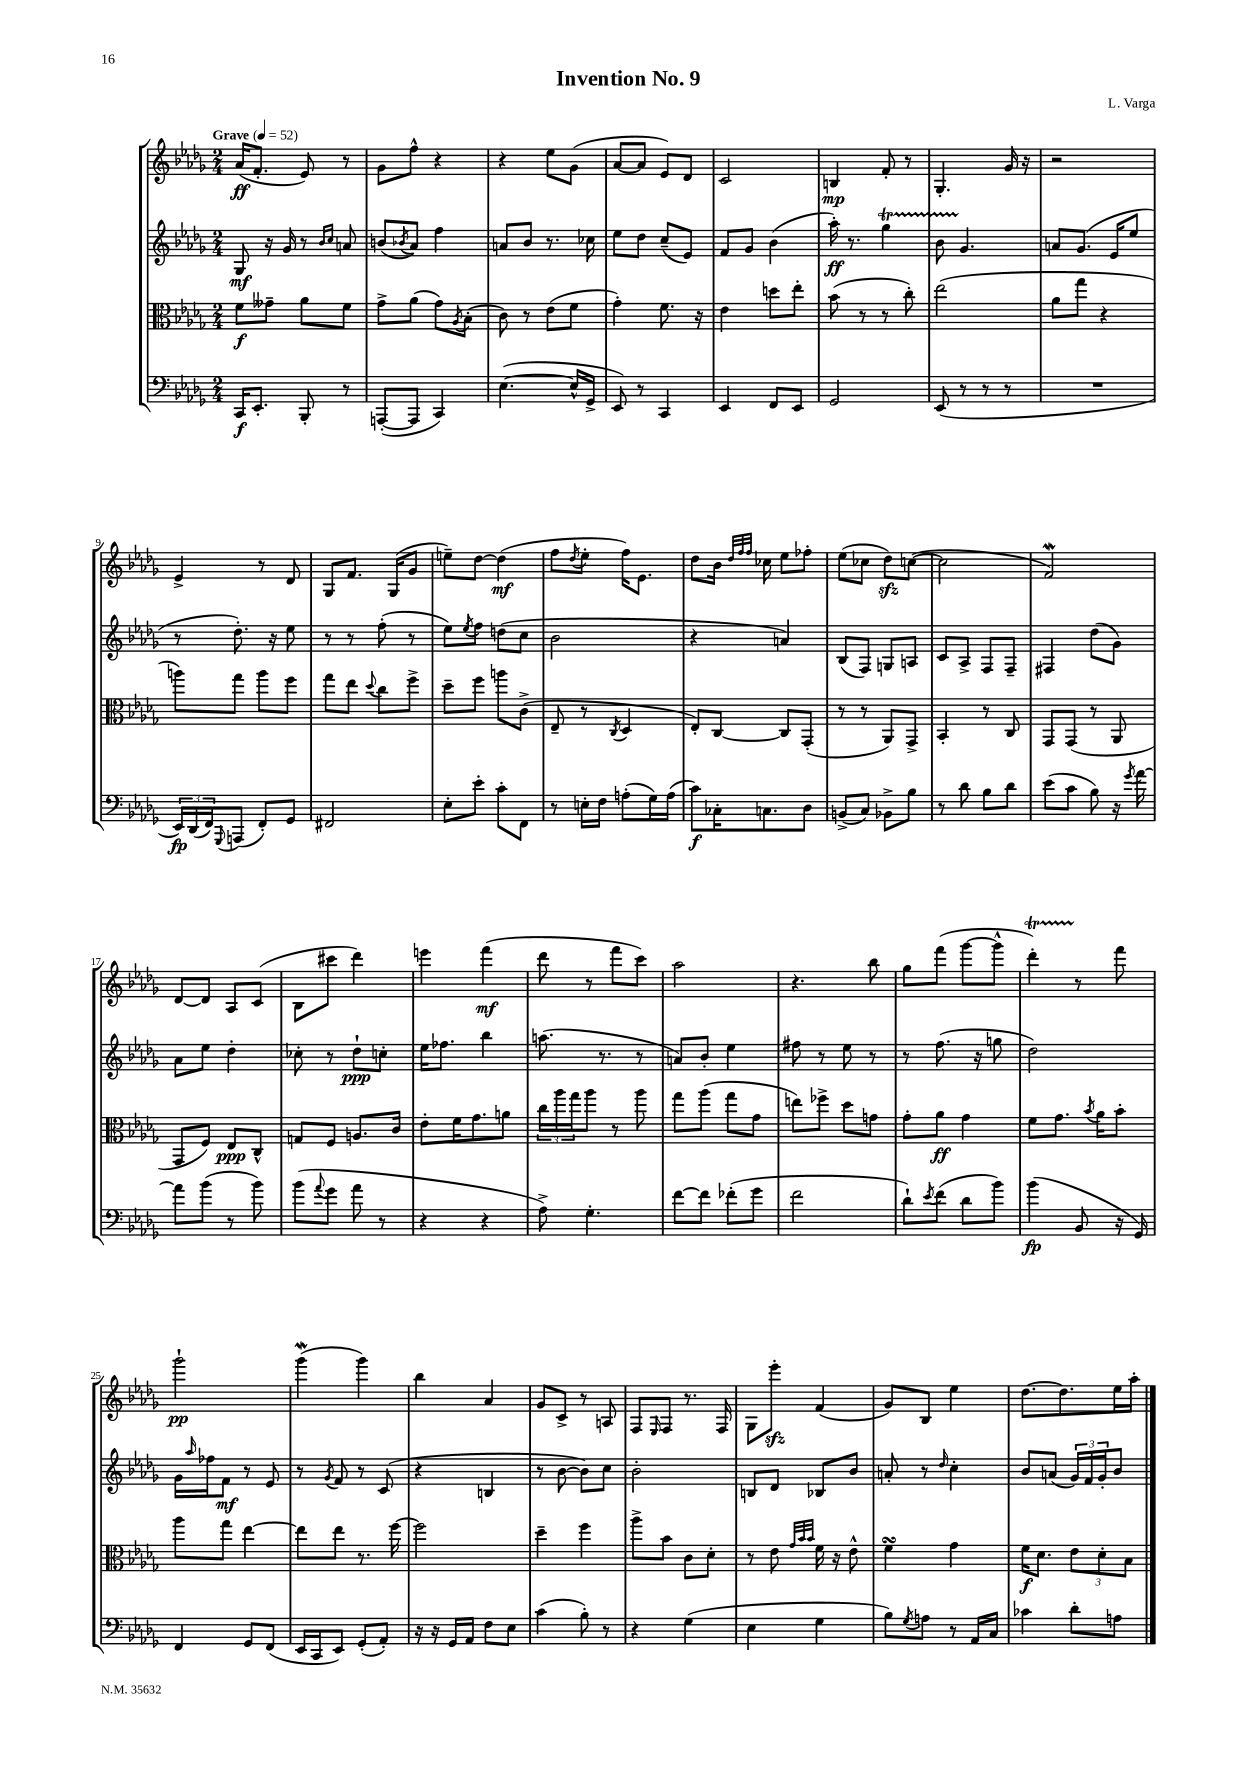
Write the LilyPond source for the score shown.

\header { title = "Invention No. 9" composer = "L. Varga" }
<<
\new StaffGroup <<
\new Staff = "s0" {
    \clef treble \key des \major \numericTimeSignature \time 2/4 \tempo "Grave" 4 = 52
    aes'16\ff( f'8.-. ees'8) r8 |
    ges'8 f''8-^ r4 |
    r4 ees''8 ges'8( |
    aes'8~ aes'8 ees'8) des'8 |
    c'2 |
    b4\mp f'8-. r8 |
    ges4.-. ges'16 r16 |
    r2 |
    ees'4-> r8 des'8 |
    ges8 f'8. ges16( ges'8 |
    e''8--) des''8~ des''4\mf( |
    f''8 \acciaccatura { des''8 } ees''8-. f''16) ees'8. |
    des''8 bes'16 \grace { des''32 f''32 f''32 } ces''16 ees''8 fes''8-. |
    ees''8( ces''8 des''8\sfz) c''8~( |
    c''2 |
    f'2\mordent) |
    des'8~ des'8 aes8 c'8( |
    bes8 cis'''8 des'''4) |
    e'''4 f'''4\mf( |
    des'''8 r8 f'''8 c'''8) |
    aes''2 |
    r4. bes''8 |
    ges''8 f'''8( ges'''8~ ges'''8-^ |
    des'''4-.\startTrillSpan) r8\stopTrillSpan f'''8 |
    ges'''2-!\pp |
    ges'''4\mordent( ges'''4) |
    bes''4 aes'4 |
    ges'8 c'8-> r8 a8 |
    f8 \grace { ees16 } f8 r8. f16 |
    ges8 ees'''8-.\sfz f'4( |
    ges'8) bes8 ees''4 |
    des''8.~ des''8. ees''16 aes''16-. \bar "|." |
}
\new Staff = "s1" {
    \clef treble \key des \major \numericTimeSignature \time 2/4
    ges8\mf r16 ges'16 r8 \grace { bes'16 c''16 } a'8 |
    b'8( \acciaccatura { bes'8 } aes'8) f''4 |
    a'8 bes'8 r8. ces''16 |
    ees''8 des''8 c''8--( ees'8) |
    f'8 ges'8 bes'4( |
    aes''16-.\ff) r8. ges''4\startTrillSpan |
    bes'8 ges'4.\stopTrillSpan |
    a'8 ges'8.( ees'16 ees''8 |
    r8 des''8.-.) r16 ees''8 |
    r8 r8 f''8-.( r8 |
    ees''8) \acciaccatura { ees''8 } f''8 d''8( c''8 |
    bes'2 |
    r4 a'4) |
    bes8( f8) g8 a8 |
    c'8 aes8-> f8 f8-- |
    fis4 des''8( ges'8) |
    aes'8 ees''8 des''4-. |
    ces''8-. r8 des''8-!\ppp c''8-. |
    ees''16 fes''8. bes''4 |
    a''8.( r8. r8 |
    a'8) bes'8-. ees''4 |
    fis''8 r8 ees''8 r8 |
    r8 f''8.( r16 g''8 |
    des''2) |
    ges'16 \grace { aes''16 } fes''16 f'8\mf r8 ees'8 |
    r8 \acciaccatura { ges'8 } f'8 r8 c'8( |
    r4 b4 |
    r8 bes'8~ bes'8) c''8 |
    bes'2-. |
    b8 des'8 bes8 bes'8 |
    a'8-. r8 \grace { des''16 } c''4-. |
    bes'8 a'8( \tuplet 3/2 { ges'16) f'16 ges'16-. } bes'8 \bar "|." |
}
\new Staff = "s2" {
    \clef alto \key des \major \numericTimeSignature \time 2/4
    f'8\f geses'8-- aes'8 f'8 |
    ges'8-> aes'8( ges'8) \acciaccatura { aes8 } bes8-.( |
    c'8) r8 ees'8( f'8 |
    ges'4-.) f'8. r16 |
    ees'4 d''8 ees''8-. |
    bes'8( r8 r8 c''8-.) |
    ees''2( |
    aes'8 ges''8 r4 |
    a''8) ges''8 a''8 f''8 |
    ges''8 ees''8 \appoggiatura { des''8 } c''8 f''8-> |
    des''8-- f''8 a''8 c'8->( |
    ees8-- r8 \acciaccatura { c8 } des4 |
    ees8-.) c8~ c8 ges,8-.( |
    r8 r8 aes,8) ges,8-> |
    bes,4-. r8 c8 |
    ges,8 ges,8( r8 aes,8 |
    ges,8 f8) ees8\ppp c8-^ |
    g8 f8 a8. c'16 |
    ees'8-. f'16 ges'8. a'8 |
    \tuplet 3/2 { c''16 aes''16 ges''16 } aes''8 r8 aes''8 |
    ges''8 aes''8( ges''8 ges'8 |
    e''8) fes''8-> des''8 g'8 |
    ges'8-. aes'8\ff ges'4 |
    f'8 ges'8. \acciaccatura { bes'8 } aes'16 bes'8-. |
    aes''8 ges''8 ees''4~ |
    ees''8 ees''8 r8. f''16~ |
    f''2 |
    des''4-- f''4 |
    aes''8-> bes'8 c'8 des'8-. |
    r8 ees'8 \grace { ges'32 bes'32 bes'32 } f'16 r16 ees'8-^ |
    f'4\turn ges'4 |
    f'16\f des'8. \tuplet 3/2 { ees'8 des'8-. bes8 } \bar "|." |
}
\new Staff = "s3" {
    \clef bass \key des \major \numericTimeSignature \time 2/4
    c,16\f ees,8.-. bes,,8-. r8 |
    a,,8~-.( a,,8 c,4) |
    ees4.~( ees16-^ ges,16-> |
    ees,8) r8 c,4 |
    ees,4 f,8 ees,8 |
    ges,2 |
    ees,8( r8 r8 r8 |
    R2 |
    \tuplet 3/2 { ees,16\fp) des,16( f,16) } \appoggiatura { ges,,8 } a,,8( f,8-.) ges,8 |
    fis,2 |
    ees8-. ees'8-. c'8-. f,8 |
    r8 e16-. f16 a8-.( ges16) a16( |
    c'8\f) ces16-. c8. des8 |
    b,8->( c8) bes,8-> bes8 |
    r8 des'8 bes8 des'8 |
    ees'8( c'8 bes8) r16 \acciaccatura { ges'8 } aes'16~ |
    aes'8 bes'8( r8 bes'8) |
    bes'8( \appoggiatura { aes'8 } ges'8 aes'8 r8 |
    r4 r4 |
    aes8->) ges4.-. |
    f'8~ f'8 fes'8-.( ges'8 |
    f'2 |
    des'8-!) \acciaccatura { ees'8 } f'8( des'8 bes'8) |
    bes'4\fp( bes,8 r16 ges,16) |
    f,4 ges,8 f,8( |
    ees,16 c,16 ees,8) ges,8-.( aes,8-.) |
    r16 r16 ges,16 aes,16 f8 ees8 |
    c'4( bes8-.) r8 |
    r4 ges4( |
    ees4 ges4 |
    bes8) \acciaccatura { ges8 } a8 r8 aes,16 c16 |
    ces'4 des'8-. a8 \bar "|." |
}
>>
>>
